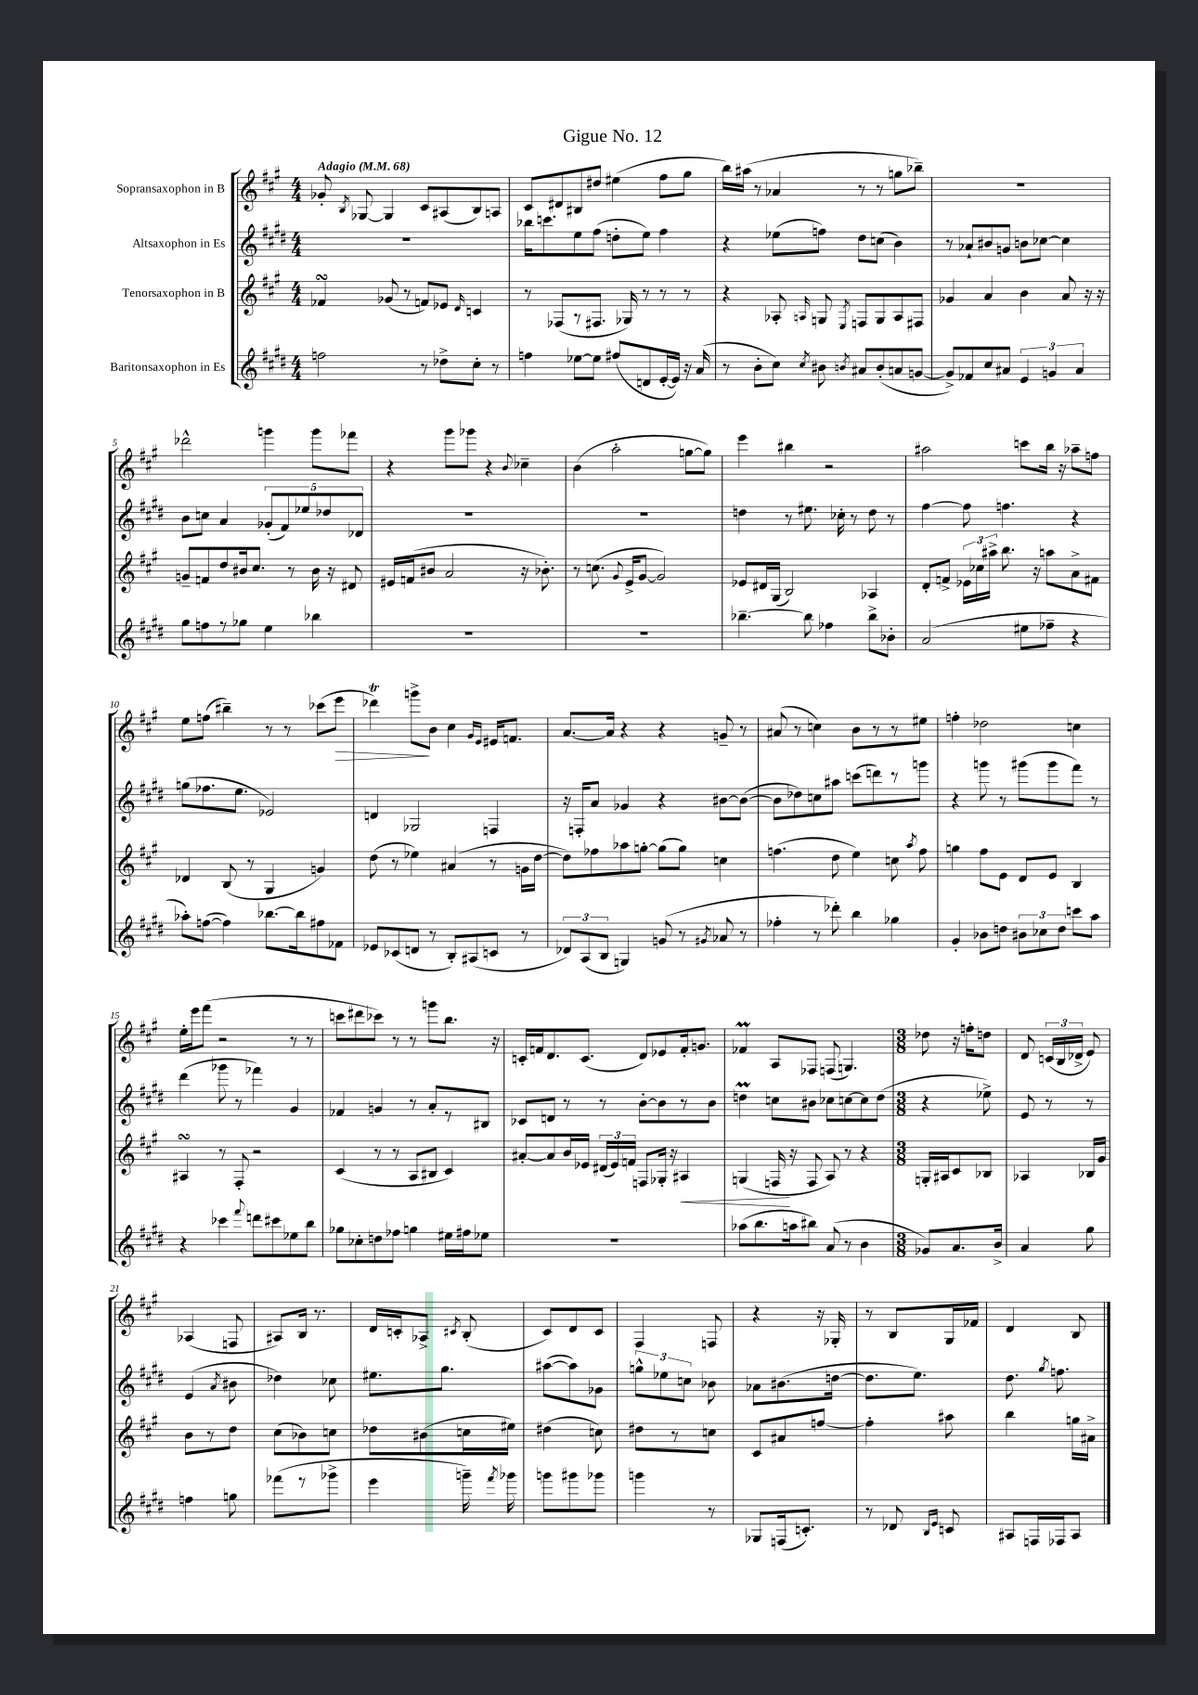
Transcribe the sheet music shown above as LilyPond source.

\header { title = "Gigue No. 12" }
<<
\new StaffGroup <<
\new Staff = "s0" \with { instrumentName = "Sopransaxophon in B" } {
    \clef treble \key a \major \numericTimeSignature \time 4/4 \tempo "Adagio" 4 = 68
    \autoBeamOff ges'8-. \acciaccatura { b8 } ges8~ ges4 cis'8[ ais8( b8) a8] |
    cis'8[ dis'8 bis8 dis''8] eis''4( fis''8[ gis''8] |
    b''16[) ais''16]( r8 aes'4 r8 r8 g''8[ bes''8]--) |
    R1 |
    des'''2-^ g'''4 g'''8[ fes'''8] |
    r4 gis'''8[ ges'''8] r4 \appoggiatura { b'8 } ces''4-- |
    b'4( a''2-. g''8[~ g''8]) |
    e'''4 bis''4 r2 |
    ais''2 c'''8[ b''16] r16 aes''8[-- f''8] |
    e''8[ f''8]( bis''4--) r8 r8 ces'''8[( e'''8]\> |
    des'''4\trill) g'''8[->\! b'8] cis''4 \grace { gis'16[ e'16] } eis'16[ f'8.] |
    a'8.[~ a'16] r4 r4 g'8-- r8 |
    ais'8( r8 c''4) b'8[ r8 r8 eis''8] |
    f''4-. des''2 c''4 |
    e''16[-. e'''16 fis'''8]( r2 r8 r8 |
    c'''8[ dis'''8 ces'''8]) r8 r8 g'''8[ b''8.] r16 |
    c'16[-. f'16 d'8. c'8.]( d'8[) ees'8 f'16-. g'8.] |
    fes'4\prall a8[ fes8] f8( g4.) |
    \numericTimeSignature \time 3/8 des''8 r16 f''16[-. d''8] |
    d'8 \tuplet 3/2 { c'16[( b16 des'16]-> } e'8) |
    aes4( f8 |
    ais8[) b16] r8. |
    d'16[ c'16-. aes8]-> \acciaccatura { cis'8 } b8-.( |
    cis'8[) d'8 cis'8] |
    fis4 f8 |
    r4 r16 ges16-. |
    r8 b8[ gis16 fes'16] |
    d'4 b8 \bar "|." |
}
\new Staff = "s1" \with { instrumentName = "Altsaxophon in Es" } {
    \clef treble \key e \major \numericTimeSignature \time 4/4
    \autoBeamOff R1 |
    bes''16[ c'''8. e''8 fis''8]( d''8[-. e''8]) fis''4 |
    r4 ees''8[( f''8]) dis''8[ c''8]( b'4) |
    r8 aes'8[-! bis'8 g'8] b'8[ ces''8]~ ces''4 |
    b'8[ c''8] a'4 \tuplet 5/4 { ges'8[-.( fis'8) ees''8 des''8 des'8] } |
    R1 |
    R1 |
    d''4 r8 eis''8. ces''16-. r8 d''8 r8 |
    fis''4~ fis''8 f''4. r4 |
    g''8[( fes''8. e''8.] ees'2) |
    d'4 ges2 f4 |
    r16 f16[-. a'8] ges'4 r4 bis'8[~ bis'8]~( |
    bis'8[ des''8) c''8 ais''8] c'''8[( d'''8) r8 g'''8] |
    r4 g'''8 r8 gis'''8[( gis'''8 fis'''8]) r8 |
    dis'''4( ges'''8 r8 fes'''4) gis'4 |
    fes'4 g'4 r8 a'8[-. r8 bis8] |
    ces'8[ d'8] r8 r8 b'8[~-. b'8 r8 b'8] |
    d''4\prall c''8[ bis'8] ces''8[ c''8~ c''8 d''8]( |
    \numericTimeSignature \time 3/8 r4 ees''8->) |
    e'8 r8 r8 |
    e'4( \acciaccatura { a'8 } bis'8 |
    des''4) ces''8 |
    eis''8.[ gis''8.] |
    ais''8[~( ais''8) ges'8] |
    \tuplet 3/2 { g''8[-^ ees''8 c''8] } bes'8 |
    aes'8[ bis'8.( d''16]~ |
    d''8.[ e''8.]) |
    dis''8. \acciaccatura { gis''8 } f''8. \bar "|." |
}
\new Staff = "s2" \with { instrumentName = "Tenorsaxophon in B" } {
    \clef treble \key a \major \numericTimeSignature \time 4/4
    \autoBeamOff fes'4\turn ges'8( r8 f'8[) ees'8] \grace { d'16 } c'4 |
    r8 fes8[( r8 fis8.] ges16) r8 r8 r8 |
    r4 aes8-. \grace { a16 } g8 \acciaccatura { e8 } f8[ g8 a8 fis8] |
    ges'4 a'4 b'4 a'8 r16 r16 |
    g'8[-- f'8 d''8 bis'16 cis''8.] r8 bis'16 r16 dis'8 |
    eis'16[ f'16( bis'8] a'2 r16 bes'8.-.) |
    r8 c''8.( \appoggiatura { gis'8 } e'16[-> gis'8]~ gis'2) |
    ees'8[ dis'16 gis16]( b2) aes4 |
    d'8[-. f'8]-> \tuplet 3/2 { ees'16[ ces''16 ais''16]-> } b''8. r16 a''8[ a'8-> fis'8] |
    des'4 b8( r8 gis4 g'4) |
    d''8( r8 ees''4) ais'4( r8 g'16[ d''16]~ |
    d''8[) fes''8 aes''8 g''8]~-. g''8[( g''8]) c''4 |
    f''4.( d''8 e''4) c''8 \acciaccatura { a''8 } f''8 |
    g''4 fis''8[ e'8] d'8[ e'8] b4 |
    ais4\turn r8 fis8-. r2 |
    cis'4( r8 r8 a8[ bis8] cis'4) |
    ais'8[~-. ais'8 b'16 ees'16] \tuplet 3/2 { dis'16[( ees'16) f'16] } f8[ ges16]-. r16 ais4\< |
    g4( f16\! r16 f8 a8) r8 r4 |
    \numericTimeSignature \time 3/8 g16[-. ais16 cis'8 bes8] |
    aes4 bes16[ gis'16] |
    b'8[ r8 d''8] |
    cis''8[( bes'8) c''8] |
    des''8[ bis'8( c''16 eis''16]) |
    dis''4( c''8) |
    dis''8[ r8 c''8] |
    cis'8[ ais'8 f''8]~ |
    f''4-. ais''8 |
    b''4 g''16[ ais'16]-> \bar "|." |
}
\new Staff = "s3" \with { instrumentName = "Baritonsaxophon in Es" } {
    \clef treble \key e \major \numericTimeSignature \time 4/4
    \autoBeamOff f''2 r8 des''8[-> cis''8]-. r8 |
    f''4 ees''8[~ ees''8] fis''8[( d'8 e'16~-. e'16]) r16 a'16( |
    r8 b'8[-. cis''8]) \acciaccatura { cis''8 } bis'8 \acciaccatura { b'8 } ais'8[ b'8-.( a'8 g'8]~ |
    g'8[->) fes'8 cis''8 ais'8] \tuplet 3/2 { e'4 g'4 ais'4 } |
    gis''8[ f''8 r8 ges''8] e''4 bes''4 |
    R1 |
    R1 |
    bes''4.~-- bes''8 fes''4 bes''8[-> bes'8]-. |
    a'2( eis''8[ fes''8]-- r4 |
    aes''8[-.) f''8]~( f''4) bes''8.[~ bes''16 fis''8 fes'8] |
    ees'8[ ces'8( d'8] r8 b8[-.) ais8( c'8] r8 |
    \tuplet 3/2 { des'8[) a8( b8] } g4) g'8( r8 \acciaccatura { gis'8 } aes'8 r8 |
    fes''4-. r8 des'''8-.) b''4 ges''4 |
    gis'4-. bes'8[ d''8] \tuplet 3/2 { bis'8[ ces''8 d''8] } c'''8[ a''8] |
    r4 ces'''4 \appoggiatura { fis'''8 } d'''8[ cis'''8 ees''8 b''8] |
    ges''8[ ces''8-. d''8 fes''8] g''4 eis''16[ fis''16 ees''8] |
    R1 |
    aes''8[( b''8. a''16 bis''8]) a'8( r8 b'4 |
    \numericTimeSignature \time 3/8 ges'8[) a'8. b'16]-> |
    a'4 gis''8 |
    f''4 g''8 |
    fes'''8[( r8 ges'''8]-> |
    e'''4 g'''16--) \acciaccatura { fis'''8 } ges'''16 |
    g'''8[ gis'''8 ges'''8] |
    g'''4 r8 |
    ges8[ f16( c'8.]-.) |
    r8 des'8 \grace { b16[ e'16] } c'8 |
    ais8[ f16 fes16 ais8] \bar "|." |
}
>>
>>
